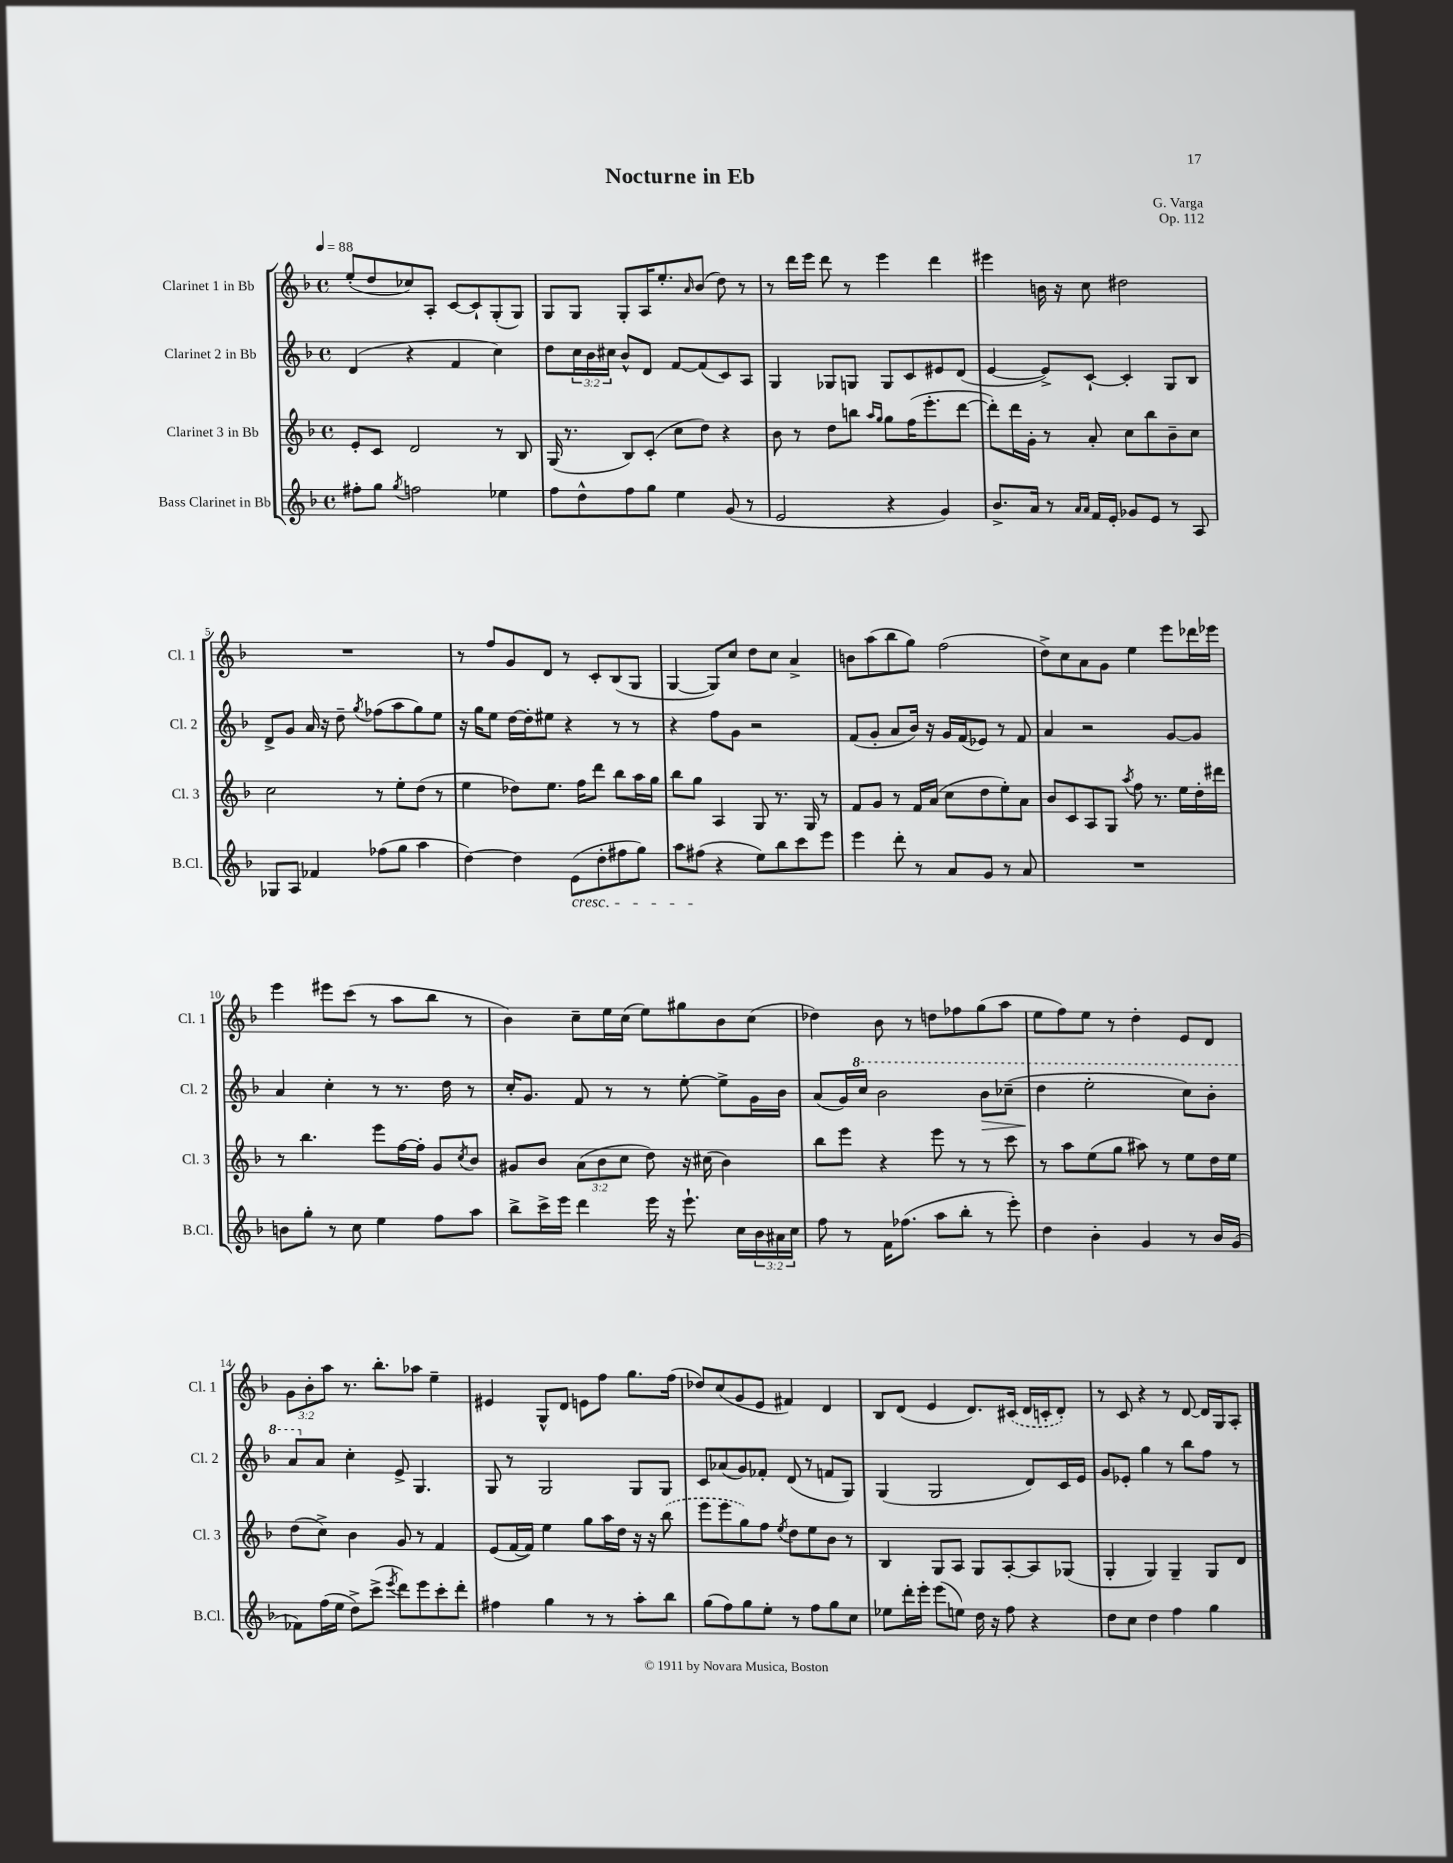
\header { title = "Nocturne in Eb" composer = "G. Varga" opus = "Op. 112" }
<<
\new StaffGroup <<
\new Staff = "s0" \with { instrumentName = "Clarinet 1 in Bb" shortInstrumentName = "Cl. 1" } {
    \clef treble \key f \major \defaultTimeSignature \time 4/4 \override Staff.TupletNumber.text = #tuplet-number::calc-fraction-text \tempo 4 = 88
    e''8-.( d''8 ces''8) a8-. c'8~ c'8-! g8-.( g8) |
    g8 g8 g8-. a16 e''8.-. \grace { a'16 } bes'8( d''8) r8 |
    r8 d'''16 e'''16 d'''8 r8 e'''4 d'''4 |
    eis'''4 b'16 r16 c''8 dis''2 |
    R1 |
    r8 f''8 g'8 d'8 r8 c'8-. bes8( g8 |
    g4~ g8) c''8 d''8 c''8 a'4-> |
    b'8 a''8( bes''8 g''8) f''2( |
    d''8->) c''8 a'8 g'8 e''4 e'''8 des'''16 ees'''16 |
    e'''4 eis'''8 c'''8( r8 a''8 bes''8 r8 |
    bes'4) c''8-- e''16 c''16( e''8) gis''8 bes'8 c''8( |
    des''4) bes'8 r8 d''8 fes''8 g''8( a''8 |
    e''8 f''8) e''8 r8 d''4-. e'8 d'8 |
    \tuplet 3/2 { g'8 bes'8-. a''8 } r8. bes''8.-. aes''8 e''4-- |
    eis'4 g8-^ d'8 e'8 f''8 g''8. f''16( |
    des''8) c''8( g'8 e'8 fis'4) d'4 |
    bes8 d'8( e'4 d'8.) \once \slurDashed cis'16( d'16 c'16-. d'8-.) |
    r8 c'8 r4 r8 d'8~ d'16 g16 a8-. \bar "|." |
}
\new Staff = "s1" \with { instrumentName = "Clarinet 2 in Bb" shortInstrumentName = "Cl. 2" } {
    \clef treble \key f \major \defaultTimeSignature \time 4/4 \override Staff.TupletNumber.text = #tuplet-number::calc-fraction-text
    d'4( r4 f'4 c''4) |
    d''8 \tuplet 3/2 { c''16 bes'16 cis''16 } bes'8-^ d'8 f'8~ f'8( c'8) a8 |
    g4 ges8 g8 g8 c'8 eis'8 d'8( |
    e'4~ e'8->) c'8~-! c'4-. g8 bes8 |
    d'8-> g'8 a'16 r16 d''8-- \acciaccatura { g''8 } fes''8( a''8 g''8) e''8 |
    r16 g''16 e''8 d''16~ d''16-. eis''8 r4 r8 r8 |
    r4 f''8 g'8 r2 |
    f'8( g'8-. a'8 bes'16) r16 g'16 f'16( ees'8) r8 f'8 |
    a'4 r2 g'8~ g'8 |
    a'4 c''4-. r8 r8. d''16 r8 |
    c''16-. g'8. f'8 r8 r8 e''8~-. e''8-> g'16 bes'16 |
    a'8( g'16) \ottava #1 c'''16 bes''2 bes''8\> ces'''8--( |
    d'''4\! e'''2-. c'''8) bes''8-. |
    a''8 \ottava #0 a'8 c''4-. e'8-> g4. |
    g8 r8 g2 g8 g8 |
    c'8 aes'8( g'8) fes'8-. d'8( r8 f'8 g8) |
    g4( g2 d'8) c'16 e'16 |
    g'8 ees'8-. g''4 r8 bes''8 f''8 r8 \bar "|." |
}
\new Staff = "s2" \with { instrumentName = "Clarinet 3 in Bb" shortInstrumentName = "Cl. 3" } {
    \clef treble \key f \major \defaultTimeSignature \time 4/4 \override Staff.TupletNumber.text = #tuplet-number::calc-fraction-text
    e'8-. c'8 d'2 r8 bes8 |
    g16( r8. bes8) c'8-.( c''8 d''8) r4 |
    bes'8 r8 d''8 b''8 \grace { a''16 g''16 } g''8 f''16( e'''8.-. d'''8~ |
    d'''8-.) d'''16 g'16-. r8 a'8-. c''8 bes''8 bes'8-- c''8 |
    c''2 r8 e''8-. d''8( r8 |
    e''4 des''8) e''8. f''16 d'''8 bes''8 a''16 g''16 |
    bes''8 g''8 a4 g8 r8. g16 r8 |
    f'8 g'8 r8 f'16 a'16( c''8 d''8 e''8-.) a'8 |
    bes'8 c'8 a8 g8 \acciaccatura { a''8 } f''8 r8. e''16 d''16-. dis'''16 |
    r8 bes''4. e'''8 f''16~ f''16-. g'8 \acciaccatura { c''8 } bes'8 |
    gis'8 bes'8 \tuplet 3/2 { a'8( bes'8 c''8 } d''8) r16 cis''16( bes'4) |
    bes''8 e'''8 r4 e'''8 r8 r8 c'''8 |
    r8 a''8 e''8( g''8 ais''8) r8 e''8 d''16 e''16 |
    d''8( c''8->) bes'4 g'8 r8 f'4 |
    e'8( f'16~ f'16) e''4 g''8 a''16 d''16 r16 r16 \once \slurDashed bes''8( |
    e'''8 e'''8 g''8) f''8 \acciaccatura { e''8 } d''8 e''8 bes'8 r8 |
    bes4 g8 a8 g8 a8~-. a8 ges8( |
    g4-. g4) g4-- g8 d'8 \bar "|." |
}
\new Staff = "s3" \with { instrumentName = "Bass Clarinet in Bb" shortInstrumentName = "B.Cl." } {
    \clef treble \key f \major \defaultTimeSignature \time 4/4 \override Staff.TupletNumber.text = #tuplet-number::calc-fraction-text
    fis''8-. g''8 \acciaccatura { g''8 } f''2 ees''4 |
    f''8 d''8-^ f''8 g''8 e''4 g'8( r8 |
    e'2 r4 g'4) |
    bes'8.-> a'16 r8 \grace { a'16 a'16 } f'16 e'16-. ges'8 e'8 r8 a8 |
    ges8 a8 fes'4 fes''8( g''8 a''4 |
    d''4~) d''4 e'8\cresc( d''8-. fis''8 g''8) |
    a''8 fis''8\!( r4 e''8) bes''8 c'''8 e'''8 |
    e'''4 d'''8-. r8 a'8 g'8 r8 a'8 |
    R1 |
    b'8 g''8-. r8 c''8 e''4 f''8 a''8 |
    bes''8-> c'''16-> e'''16 d'''4 e'''16 r16 e'''8.-! c''16 \tuplet 3/2 { bes'16 ais'16 c''16 } |
    f''8 r8 f'16 fes''8.( a''8 bes''8-. r8 e'''8-.) |
    d''4 bes'4-. g'4 r8 bes'16 g'16( |
    fes'8) f''16( e''16 d''8->) c'''8->( \acciaccatura { e'''8 } d'''8) e'''8 c'''8-. d'''8-. |
    fis''4 g''4 r8 r8 a''8-. bes''8 |
    g''8( f''8) g''8 e''8-. r8 f''8 g''8 c''8 |
    ees''8 d'''16-. e'''16-. e'''8( e''8) d''16 r16 f''8 r4 |
    d''8 c''8 d''4 f''4 g''4 \bar "|." |
}
>>
>>
